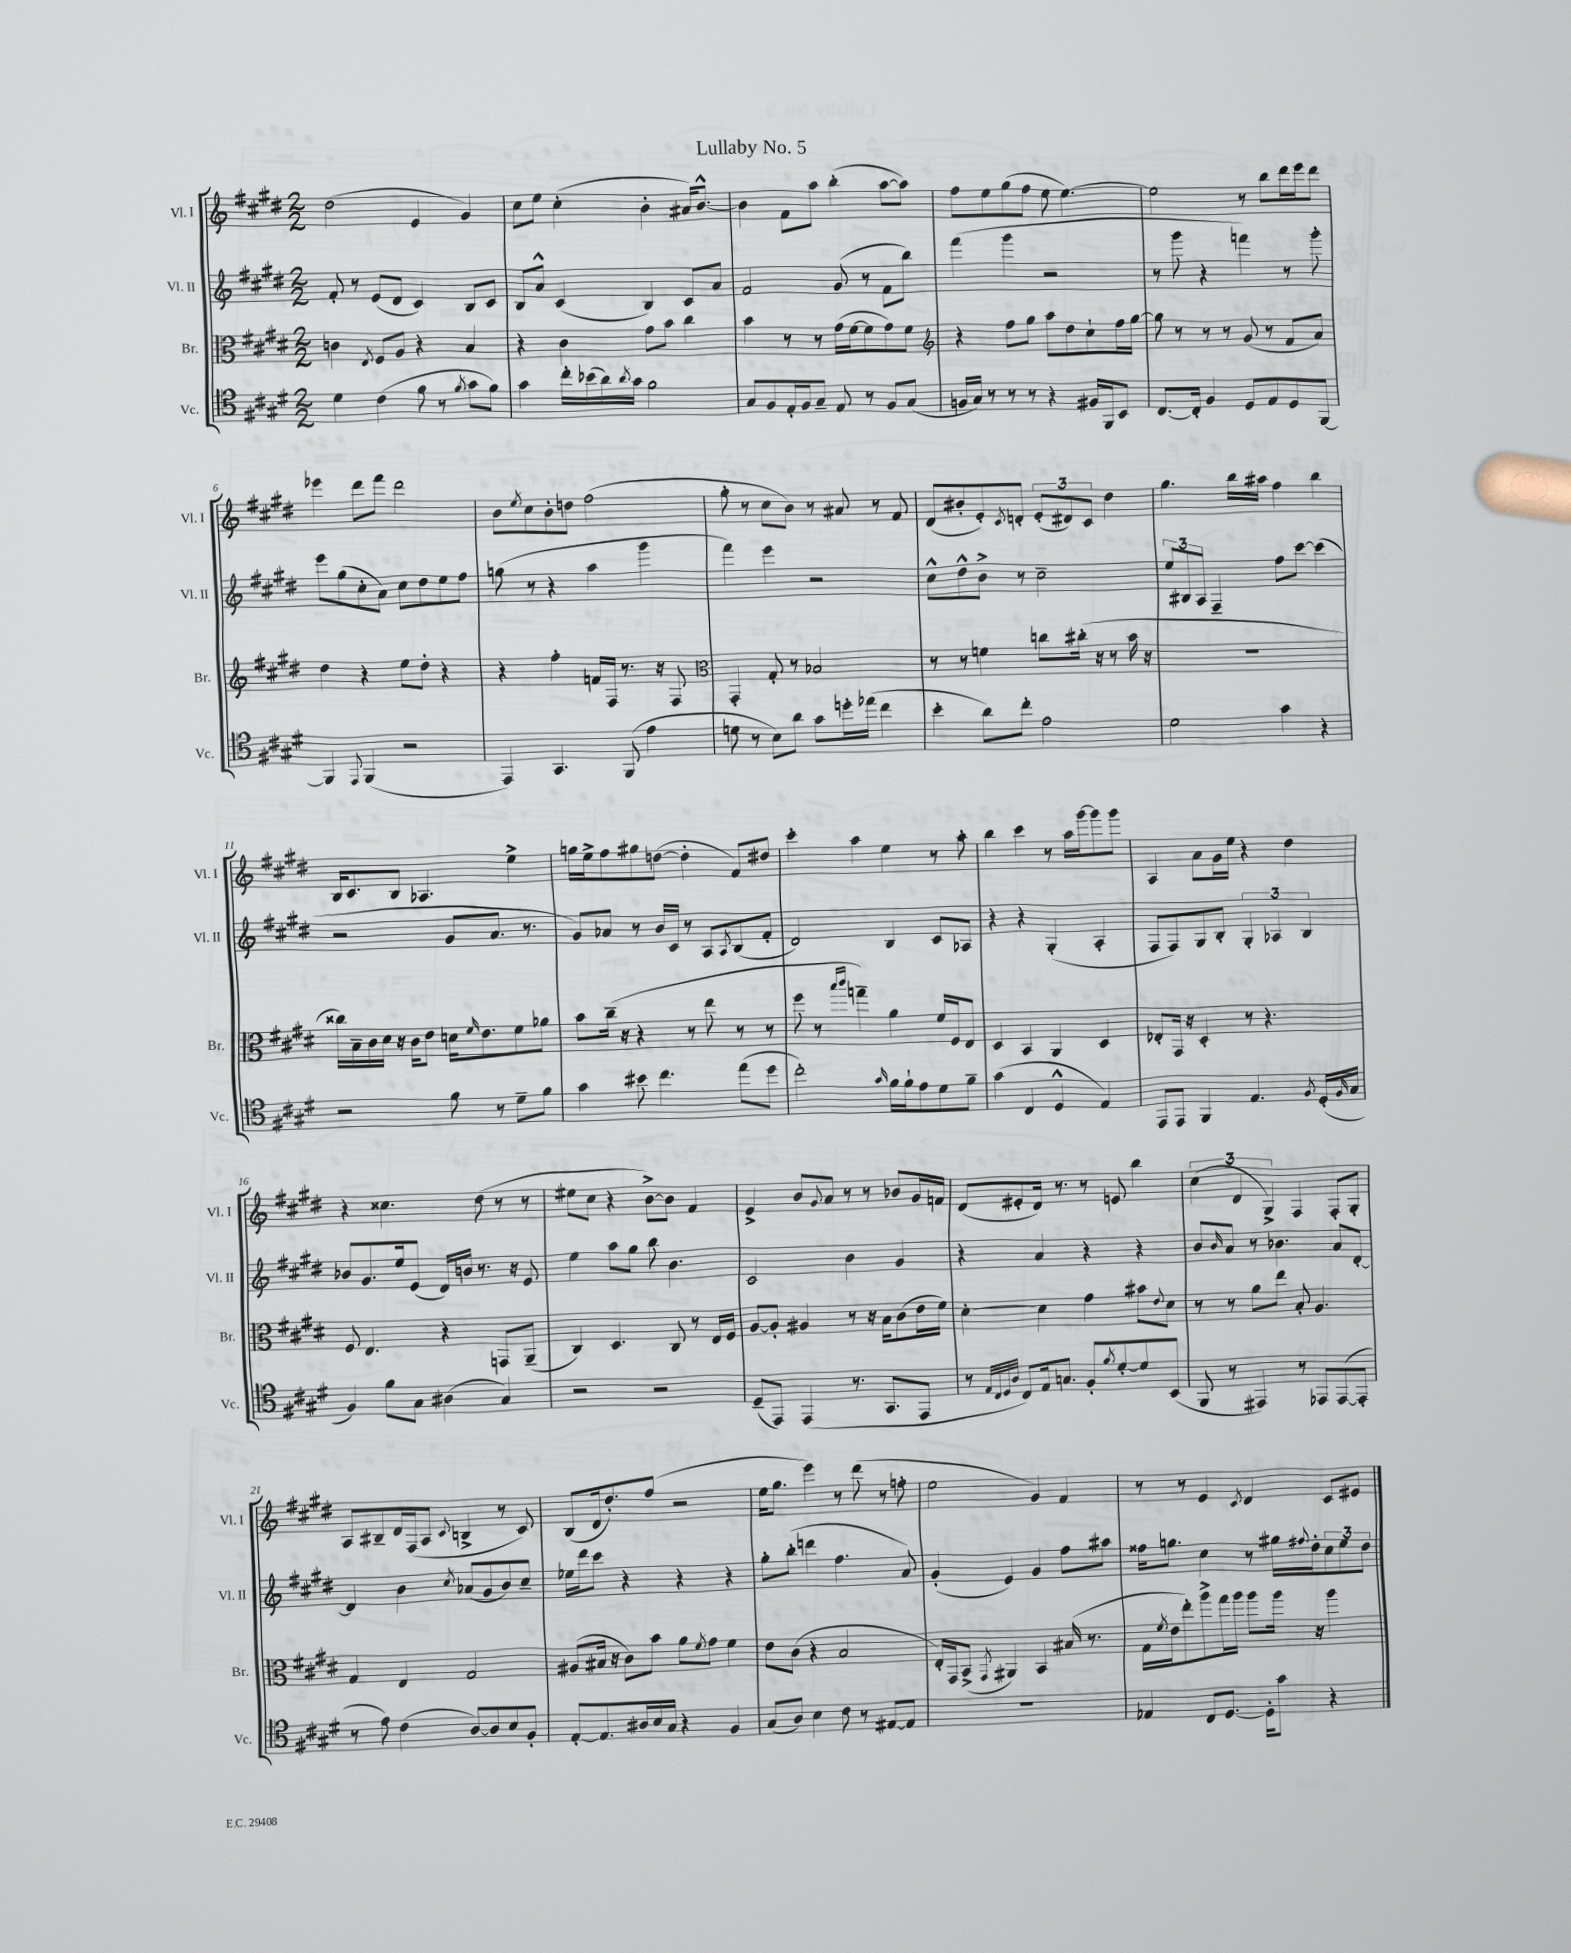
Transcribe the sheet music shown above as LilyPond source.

\header { title = "Lullaby No. 5" }
<<
\new StaffGroup <<
\new Staff = "s0" \with { instrumentName = "Vl. I" shortInstrumentName = "Vl. I" } {
    \clef treble \key e \major \numericTimeSignature \time 2/2
    dis''2( e'4 gis'4) |
    cis''8 e''8 cis''4-.( b'4-. ais'16) b'8.~-^ |
    b'4 fis'8 a''8 b''4-.( a''8~ a''8) |
    fis''8 e''8 gis''8( fis''8 e''8 e''4.~) |
    e''2 r8 b''8 dis'''16 e'''16 dis'''8 |
    ees'''4 dis'''8 fis'''8 dis'''2 |
    b'8 \acciaccatura { e''8 } cis''8 b'8-. d''8 fis''2( |
    gis''8-. r8 cis''8 b'8) r8 ais'8 r8 fis'8 |
    dis'8( bis'8-. e'8-.) \acciaccatura { cis'8 } d'8-. \tuplet 3/2 { e'8-.( dis'8) cis'8 } dis''4 |
    gis''4. b''16 ais''16 fis''4 b''4 |
    b16 cis'8. b8 aes4. e''4-> |
    g''16 e''16-> fis''8 gis''8 d''8~( d''4-. fis'8) dis''8 |
    cis'''4-. a''4 e''4 r8 a''8-. |
    b''4 cis'''4 r8 a''16 gis'''16~ gis'''8 gis'''8 |
    a4 a'8 gis'16 e''16 r4 dis''4 |
    r4 cisis''4. dis''8( r8 r8 |
    eis''8 cis''8 r4 b'8~->) b'8 fis'4 |
    e'4-> b'8 \appoggiatura { gis'8 } a'8 r8 r8 bes'8 gis'16 f'16 |
    dis'8( eis'8-. dis'16) r8. r8 e'8 b''4 |
    \tuplet 3/2 { cis''4( dis'4 gis4->) } fis4 fis8-. gis8-. |
    a8 bis8-- dis'16 fis16( a8 \appoggiatura { cis'8 } b4-> r8 cis'8) |
    b8( dis'16 dis''8.-.) fis''8( r2 |
    e''16 gis''8. e'''4) r8 dis'''8( r8 f''8-. |
    e''2 gis'4) fis'4 |
    r8 r8 e'4 \acciaccatura { cis'8 } dis'4 cis'8 eis'8 \bar "|." |
}
\new Staff = "s1" \with { instrumentName = "Vl. II" shortInstrumentName = "Vl. II" } {
    \clef treble \key e \major \numericTimeSignature \time 2/2
    fis'8-. r8 e'8( dis'8 cis'4) b8 cis'8 |
    b8 a'8-^ cis'4( b4) cis'8 a'8 |
    fis'2 gis'8( r8 fis'8 b''8) |
    fis'''4( gis'''4 r2 |
    r8 gis'''8 r4 f'''4) r8 gis'''8-. |
    e'''8 gis''8( cis''8-. a'8) cis''8 dis''8 e''8 fis''8 |
    g''8( r8 r4 a''4 gis'''4 |
    fis'''4) e'''4 r2 |
    cis''8-^ dis''8-^ b'8-> r8 cis''2-- |
    \tuplet 3/2 { e''8 bis8 a8 } fis4-- fis''8 cis'''8~ cis'''4( |
    r2 gis'8 a'8. r8. |
    gis'8) aes'8 r8 b'16 cis'16 r8 a8 \acciaccatura { a8 } b8( fis'8-. |
    dis'2) b4 cis'8 aes8 |
    r4 r4 gis4-.( a4-. |
    fis8 fis8) gis8 b8-. \tuplet 3/2 { gis4-. aes4 b4 } |
    bes'8 gis'8. e''16 e'8( dis'16) b'16 r8. r16 e'8 |
    e''4 a''8 gis''8 b''8 b'4. |
    cis'2 b'4 gis'4 |
    r4 a'4 r4 r4 |
    b'8 \grace { b'16 } a'8 r8 bes'4. a'8 dis'8~-. |
    dis'4 b'4 \acciaccatura { cis''8 } aes'8( gis'8 b'8) cis''8-- |
    ees''16 dis'''16 cis'''8 r4 r4 r4 |
    gis''8-. b''8-.( d'''4 fis''4. a'8) |
    gis'4-.( e'4) gis'4 fis''8 ais''8 |
    fisis''16 g''8. cis''4 r8 gis''16 \appoggiatura { fis''8 } dis''16-. \tuplet 3/2 { cis''8 e''8 dis''8 } \bar "|." |
}
\new Staff = "s2" \with { instrumentName = "Br." shortInstrumentName = "Br." } {
    \clef alto \key e \major \numericTimeSignature \time 2/2
    c'4 \acciaccatura { e8 } fis8 a8 r4 b4 |
    r4 cis'4 gis'8 b'8 cis''4 |
    b'4 r8 r8 gis'16( fis'16~ fis'8 gis'8) fis'8 |
    \clef treble r4 fis''8 gis''8 a''8 dis''8 cis''8-! fis''16 gis''16~ |
    gis''8 r8 r8 r8 gis'8( r8 fis'8 a'8) |
    dis''4 r4 e''8 dis''8-. r4 |
    r4 fis''4-. f'16 fis16 r8. r16 fis8 |
    \clef alto gis,4-. gis8-. r8 bes2 |
    r8 r8 f'4 c''8 cis''16-.( r16 r8 b'16 r16 |
    R1 |
    cisis''16) b16-- cis'16 dis'16 r16 cis'16 e'8 d'16 \grace { fis'16 } e'8. fis'8 aes'8 |
    b'8 cis''16--( r16 r4 r8 e''8 r8 r8 |
    fis''8 r8 \grace { b''16 cis'''16 } g''4--) a'4 fis'16 fis16 e8 |
    dis4 b,4 a,4 dis4 |
    ees8-. gis,16 r16 dis4-. r8 r4. |
    fis8 e4. r4 g,8 a,8--( |
    cis4) dis4. cis8 r8 e16 fis16 |
    a8~ a8-. ais4 r8 r16 b16 cis'8( e'16 fis'16) |
    dis'4~-. dis'4 gis'4 bis'8 \appoggiatura { e'8 } dis'8 |
    r8 r8 a'8 e''8 b8-. a4. |
    gis4 e4 gis2 |
    ais8( bis16 r16 cis'8) b'8 a'8 \acciaccatura { fis'8 } gis'8 fis'4 |
    e'8 cis'8( r4 b2 |
    e16-.) gis,16 b,8->( \acciaccatura { gis,8 } ais,4) b,4 bis16( r8. |
    gis16 \acciaccatura { fis'8 } e'16 e''8-.) a''8-> gis''16 a''16 a''8 a''16 r16 a''4 \bar "|." |
}
\new Staff = "s3" \with { instrumentName = "Vc." shortInstrumentName = "Vc." } {
    \clef tenor \key e \major \numericTimeSignature \time 2/2
    dis'4 cis'4( fis'8 r8 \acciaccatura { fis'8 } gis'8 fis'8) |
    gis'4 cis''16-. bes'16( a'16) \acciaccatura { a'8 } gis'16 fis'2 |
    gis8 fis8 e16-. fis16 gis8-- e8 r8 fis8 gis8( |
    f16 gis16) r8 r8 r8 r4 fis16 fis,16 b,8 |
    cis8.~ cis16-. fis4 dis8 e8 dis8 fis,8~ |
    fis,4 \appoggiatura { e,8 } fis,4( r2 |
    e,4) gis,4. fis,8( e'4 |
    d'8 r8 b8) a'8 gis'8 d''16-. ees''16( cis''4 |
    b'4-. a'8) cis''8-. e'2 |
    dis'2 gis'4 r4 |
    r2 fis'8 r8 dis'8-- fis'8 |
    gis'4 bis'8 cis''4. e''8( dis''8 |
    cis''2-.) \grace { gis'16 } fis'16 fis'16-! e'8 dis'8 fis'8-- |
    gis'4( cis4 dis4-^ e4) |
    e,8 e,8 fis,4 e4. \acciaccatura { fis8 } dis16-.( \grace { fis16 } gis16 |
    fis4) fis'8 gis8 ais4( gis4) |
    r2 r2 |
    dis8--( e,8) e,4( r8. gis,8. e,8 |
    r8 \grace { e32 cis32 dis32 a32 } cis8) e16 g8. fis8-. \acciaccatura { fis'8 } dis'8~-. dis'8 b,8( |
    fis,8 r8 eis,4) r8 ees,8 ees,8~( ees,8-. |
    r8 e'8) cis'4( a8~) a8 b8 fis8-. |
    e8~-. e8. ais16 b16 gis16 r4 fis4 |
    gis8( a8) b4 cis'8 r8 eis8~ eis8 |
    R1 |
    ees4 cis8 dis8.~ dis16-. gis'8 r4 \bar "|." |
}
>>
>>
